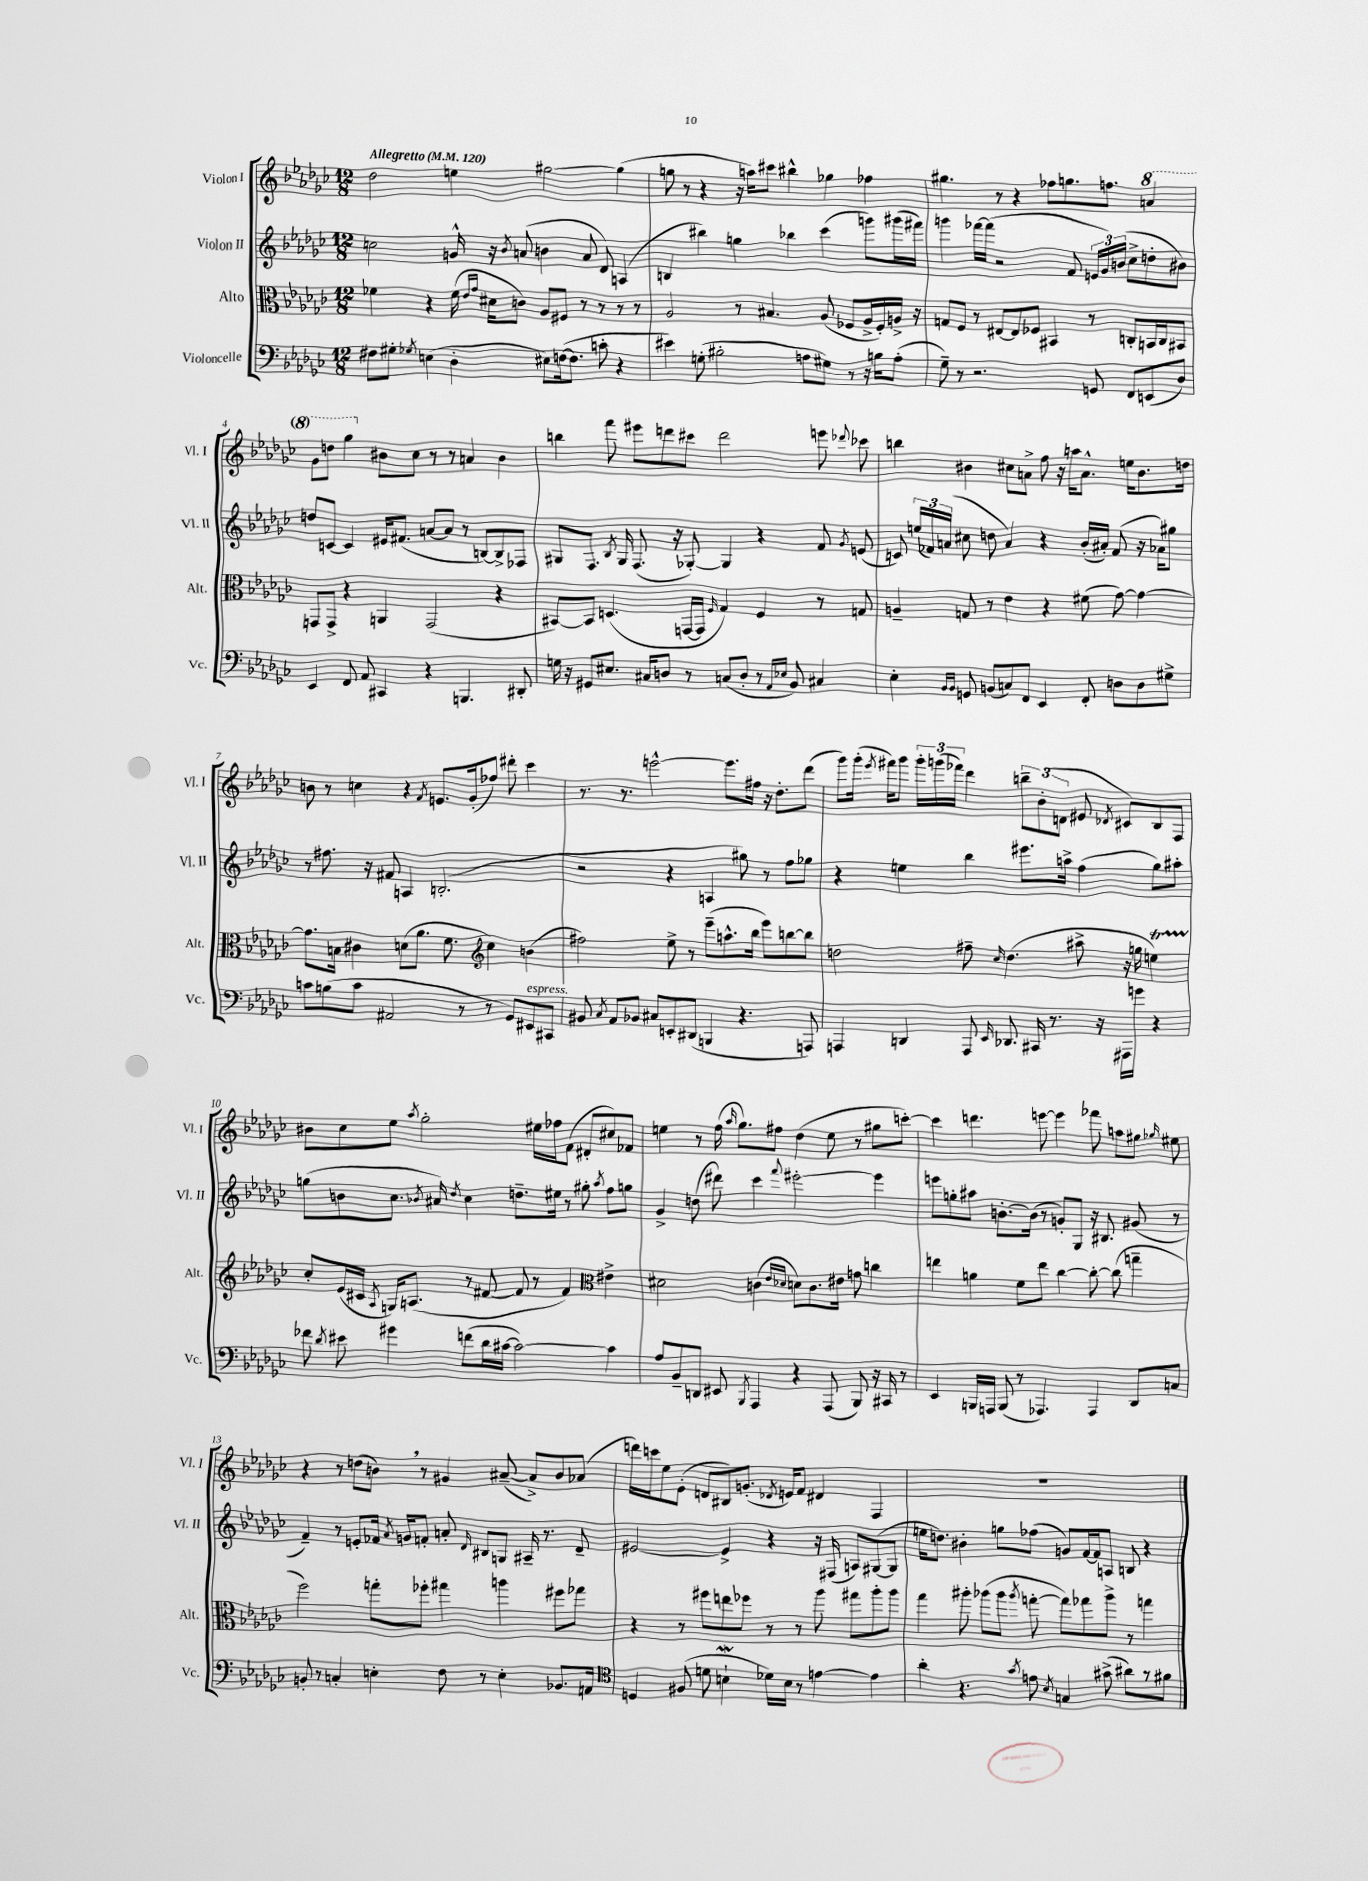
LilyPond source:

<<
\new StaffGroup <<
\new Staff = "s0" \with { instrumentName = "Violon I" shortInstrumentName = "Vl. I" } {
    \clef treble \key ges \major \numericTimeSignature \time 12/8 \tempo "Allegretto" 4 = 120
    \autoBeamOff des''2 e''4 gis''2~ gis''4( |
    g''8 r8 r4 r16 a''16[) cis'''8] bis''4-^ ges''4 fes''4 |
    gis''4. r8 r4 fes''8[ g''8. f''8.] \ottava #1 a''4 |
    ges''8[ d'''8] ges'''4 \ottava #0 bis'8[ ces''8] r8 r8 a'4 bis'4 |
    b''4 f'''8 eis'''8[ d'''8 cis'''8] d'''2 e'''8 \appoggiatura { des'''8 } ces'''8 |
    b''4 bis'4 cis''8[ a'8]-> f''8 r16 a''16[ a'8.]-^ e''16[ bis'8. d''16] |
    b'8 r8 c''4 r4 \acciaccatura { f'8 } e'8.[ ges'16-.( fes''8]) dis'''8-. ces'''4 |
    r8. r8. e'''2~-^ e'''8.[ fis''16] r16 des''8.[-. des'''8]( |
    ges'''8[) ges'''16]-.( \acciaccatura { ees'''8 } fis'''16[) ges'''8] \tuplet 3/2 { ges'''16[-. g'''16( fes'''16]) } des'''4 \tuplet 3/2 { b''8[-- bes'8-.( d'8] } eis'8 \acciaccatura { des'8 } cis'8[) bes8 f8] |
    bis'8[ ces''8 ees''8] \acciaccatura { aes''8 } ges''2-. eis''16[ fes''16 f'8]( dis'8[-. cis''8) fes'8] |
    e''4 r8 f''16( \grace { aes''16 } ges''8.[) fis''8] des''4( e''8 r8 gis''8[ c'''8]~-.) |
    c'''4 d'''4. e'''8~ e'''4 fes'''8 a''8[ gis''8] \grace { ges''16 } eis''8 |
    r4 r8 d''8[( b'8]) \breathe r8 gis'4 ais'8~--( ais'8[->) b'8 aes'8]( |
    d'''16[) c'''16 ees''8 ees'8]-.( d'8[ bis8) g'8.]-.( \acciaccatura { des'8 } e'16[) f'8] dis'4 f4 |
    R1. \bar "|." |
}
\new Staff = "s1" \with { instrumentName = "Violon II" shortInstrumentName = "Vl. II" } {
    \clef treble \key ges \major \numericTimeSignature \time 12/8
    \autoBeamOff c''2 g'16-^ r16 \acciaccatura { bes'8 } a'8( b'4 a'8 des'8) a4( |
    b4 bis''4) g''4 bes''4 ces'''4( g'''8[) gis'''16( fis'''16]) |
    g'''4 fes'''16[~ fes'''16]( r2 f'8 \tuplet 3/2 { e'16[ ges'16) b'16]( } ces''8[-> d''8-. bis'8]) |
    d''8[ c'8]~ c'4 eis'16[ fis'8.]( a'8[~ a'8] r8 b8[~) b8-> fes8] |
    gis8[ f8.] \acciaccatura { bes8 } gis16 f8.( r16 ges8~-.) ges4 r4 f'8 \acciaccatura { ges'8 } e'8( |
    c'8) \tuplet 3/2 { e''16[( fes'16) a'16]( } cis''8 d''8 a'4) r4 bes'16[-.( ais'16]-.) fes'8( r16 aes'16[) gis''8] |
    r8 fis''8. r16 fis'8 a4 b2.-.( |
    r2 r4 a4 gis''8) r8 f''8[ ges''8] |
    r4 e''4 bes''4 eis'''8.[ a''16]-> f''4( ges''8[) ais''8]-. |
    g''8[( b'8 ces''8.] \acciaccatura { bes'8 } ais'16) \acciaccatura { des''8 } ces''4 d''8.[-- eis''16] r8 gis''8-. \acciaccatura { aes''8 } f''8[ g''8] |
    ges'4-> d''8( dis'''8) ces'''4 \appoggiatura { f'''8 } eis'''2~-. eis'''4 |
    e'''8[ g''8-. ais''8] b'8.[~-. b'16]( r8 g'8[-.) ges8] r16 bis8. gis'8( r8 |
    f'4--) r8 e'8[-. fes'16] \acciaccatura { aes'8 } g'16[ f'8]-. a'8-. \grace { des'16 } bis8[ g8] ais16-- r8. des'8-- |
    eis'2~ eis'4-> r4 r16 fis16( a8[) gis8~( gis8] |
    e''16[ d''8.]) bis'4-. g''8[ fes''8]( g'8[) f'16~ f'16 a8] b8 r4 \bar "|." |
}
\new Staff = "s2" \with { instrumentName = "Alto" shortInstrumentName = "Alt." } {
    \clef alto \key ges \major \numericTimeSignature \time 12/8
    \autoBeamOff fes'4 r4 fes'16( \grace { ees'16[ ges'16] } dis'16[ c'8]) aes8[ fis8] r8 r8 r8 r8 |
    aes2 r8 bis4. aes8( fes8[ aes16-> fes16-.) a16]-> r16 |
    g8[ f8] r8 eis8[~ eis8 fes8] bis,4 r8 c8[-. b,16 c16 bis,8] |
    g,8[ g,8]-> r4 a,4 g,2( r4 |
    bis,8[~) bis,8] d4.( g,16[~ g,16] \grace { f16 } ges4) f4 r8 g8 |
    a4-- g8 r8 ees'4 r4 fis'8( ges'8~) ges'4~ |
    ges'8.[ b16] cis'4 d'8[( aes'8.] f'8. \clef treble ces''4) b'4( |
    fis''2) ees''8-> r8 ees'''8[--( a''8.-^ bes''16] ees'''8[) b''8~ b''8] |
    d''2 fis''8-- \grace { ces''16 } d''4.( ais''8-> r16 g''16 e''4\startTrillSpan) |
    ces''8[-.\stopTrillSpan ees'16( cis'16] \acciaccatura { aes8 } g16[) a8.]( r8 fis'8~ fis'8 r8 fis'4) \clef alto eis'4-> |
    dis'2 c'4( \grace { ees'16[ des'16] } d'8[) c'8. eis'16] g'8 c''4 |
    e''4 a'4 f'8[ e''8] ces''4~ ces''8~-. ces''8( g''4-- |
    f''2) g''8[-. fes''8]-. gis''4 a''4 fis''8[ ges''8] |
    r4 r8 fis''8[ e''8 fes''8] r8 r8 aes''8 gis''8[ aes''8-. aes''8] |
    ges''4 ais''8-. aes''8[( aes''8] \acciaccatura { aes''8 } g''8~-. g''8[) ges''8 aes''8]-> r8 g''4 \bar "|." |
}
\new Staff = "s3" \with { instrumentName = "Violoncelle" shortInstrumentName = "Vc." } {
    \clef bass \key ges \major \numericTimeSignature \time 12/8
    \autoBeamOff fis8[ gis8]-. \acciaccatura { ges8 } e4( des4-. eis8[) f16~( f8.] c'8-. r4 |
    eis'4) g8-.( bis2-. a8[ gis8]) r8 r16 b16[ a8]-.( |
    ges8--) r8 r2. g,8 f,8[ e,8( des8]) |
    ees,4 f,8 aes,8 cis,4 r4 b,,4. dis,8-. |
    g16 r16 gis,8[ eis8.] cis16[ d8] r8 c8[( d8]-. r8 \grace { aes,16[ ees16] } bes,8) cis4 |
    ees4-. \grace { bes,16[ bes,16] } g,8 b,8[( c8) f,8] ees,4 f,8-. d8[ d8 gis8]-> |
    c'8[ b8( c'8] ais,2 r8 r8 ges,8[) eis,8^\markup { \italic "espress." } cis,8] |
    bis,8 \acciaccatura { ces8 } aes,8[ bes,8] cis8[ e,8-. dis,8]( b,,4 r4. a,,8) |
    a,,4 d,4 a,,8 \grace { ees,16 } des,8. cis,16 r8. r16 ais,,16[ g'16] r4 |
    fes'8 \acciaccatura { des'8 } eis'8 gis'4 f'8[( des'16 cis'16]~ cis'2~) cis'4 |
    aes8[ bes,8-- d,8] eis,8 \acciaccatura { bes,,8 } aes,,4 r4 aes,,8( bes,,8) r16 cis,16 r8 |
    ees,4 b,,16[ a,,16] b,,8( r8 aes,,4.) aes,,4 des,8[ c8] |
    b,8-. r8 c4-. e4-. f8 r8 e4-. bes,8.[ a,16] |
    \clef tenor d4 fis8( d'8 b4-!\mordent des'16[) b16] r8 e'4~ e'4 |
    aes'4-. r4. \acciaccatura { ges'8 } e'8 \acciaccatura { bes8 } g4 gis'8->( ais'8[) r8 fis'8] \bar "|." |
}
>>
>>
